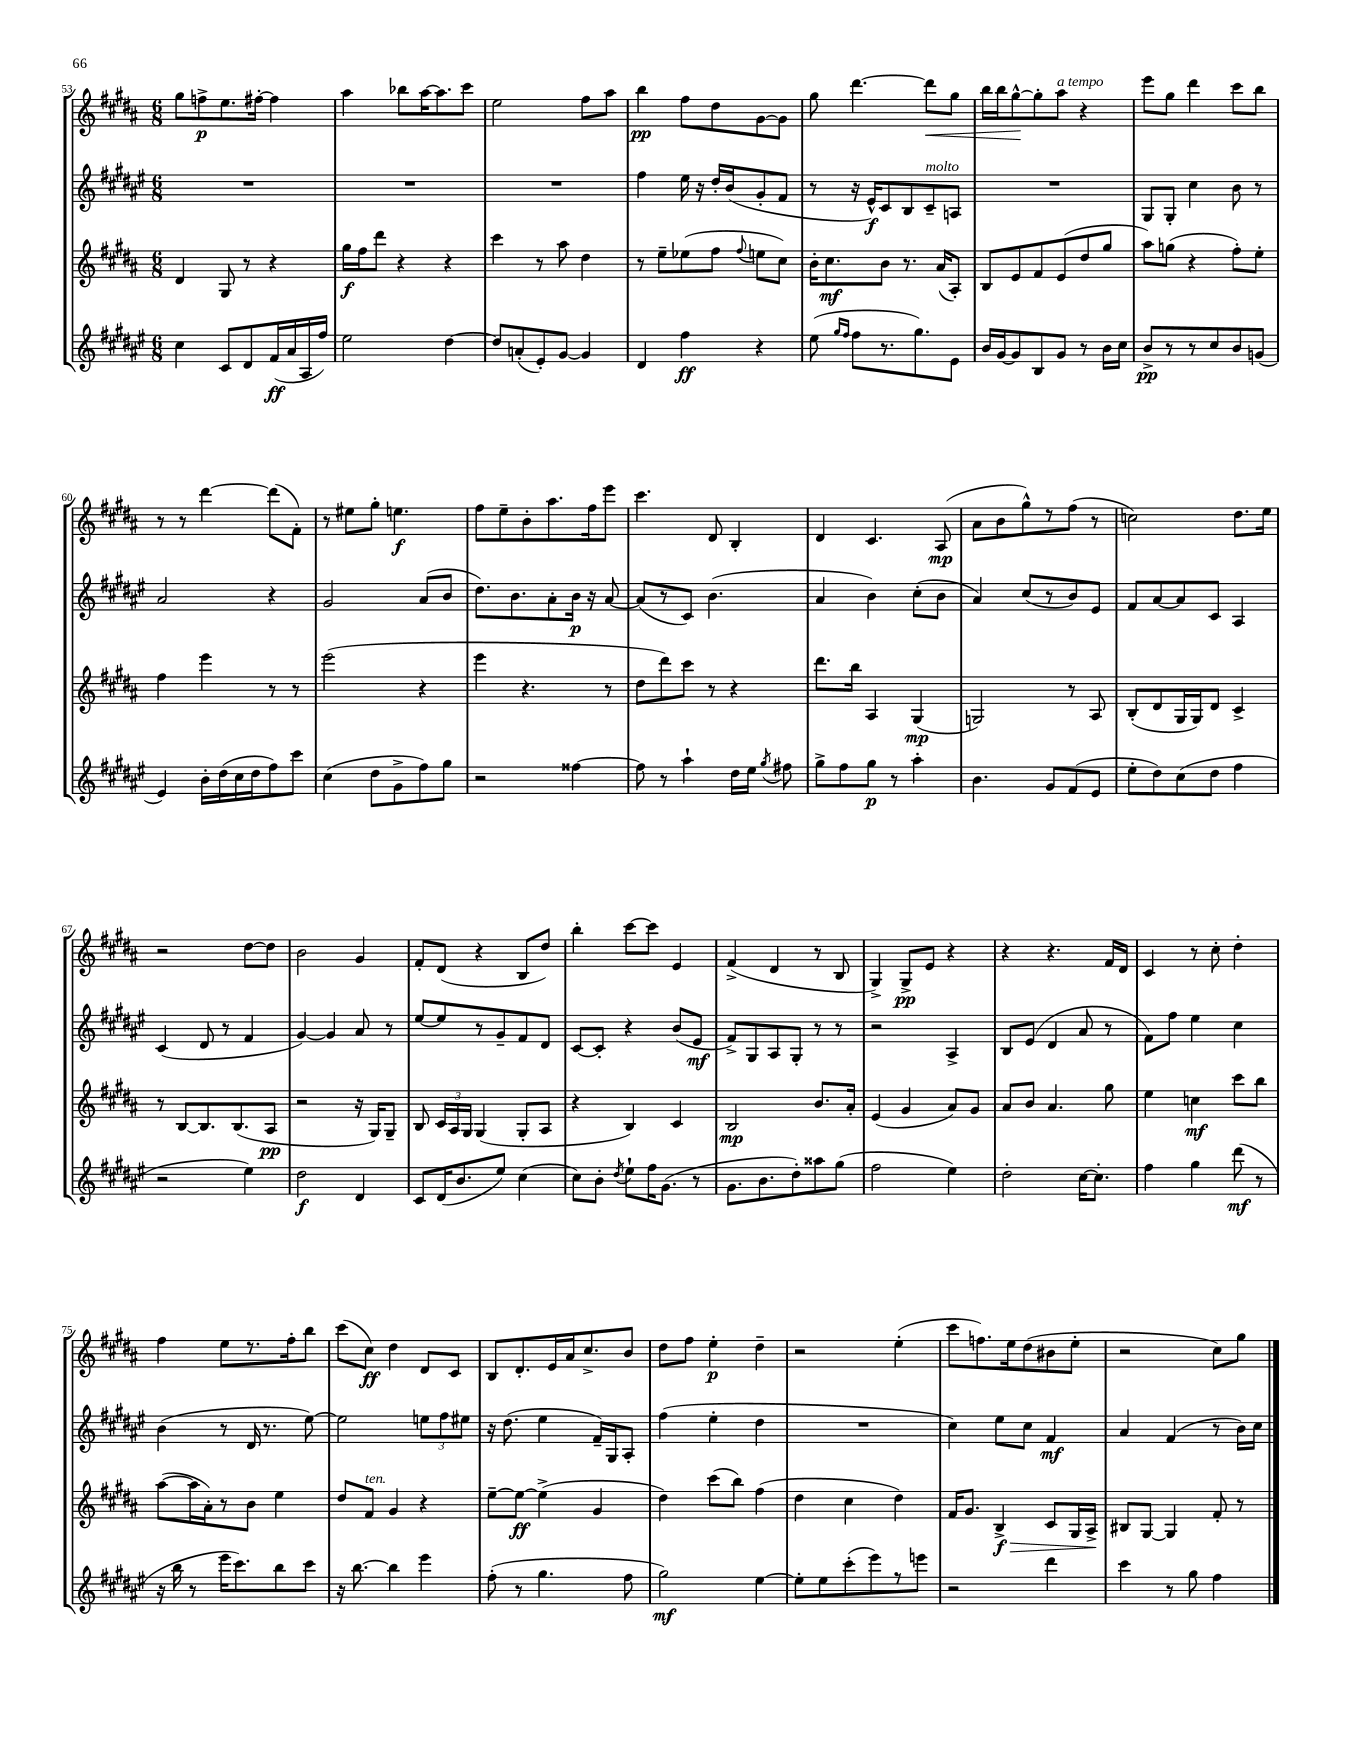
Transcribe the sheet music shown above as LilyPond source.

<<
\new StaffGroup <<
\new Staff = "s0" {
    \clef treble \key b \major \numericTimeSignature \time 6/8
    \autoBeamOff gis''8[ f''8->\p e''8. fis''16]~-. fis''4 |
    ais''4 bes''8[ ais''16~ ais''8. cis'''8] |
    e''2 fis''8[ ais''8] |
    b''4\pp fis''8[ dis''8 gis'8~ gis'8] |
    gis''8 dis'''4.~ dis'''8[\< gis''8] |
    b''16[ b''16 gis''8~-^\! gis''8-. ais''8]^\markup { \italic "a tempo" } r4 |
    e'''8[ gis''8] dis'''4 cis'''8[ b''8] |
    r8 r8 dis'''4~ dis'''8[( fis'8]-.) |
    r8 eis''8[ gis''8]-. e''4.\f |
    fis''8[ e''8-- b'8-. ais''8. fis''16 e'''8] |
    cis'''4. dis'8 b4-. |
    dis'4 cis'4. ais8\mp( |
    ais'8[ b'8 gis''8-^) r8 fis''8]( r8 |
    c''2) dis''8.[ e''16] |
    r2 dis''8[~ dis''8] |
    b'2 gis'4 |
    fis'8[-. dis'8]( r4 b8[ dis''8]) |
    b''4-. cis'''8[~ cis'''8] e'4 |
    fis'4->( dis'4 r8 b8 |
    gis4->) gis8[->\pp e'8] r4 |
    r4 r4. fis'16[ dis'16] |
    cis'4 r8 cis''8-. dis''4-. |
    fis''4 e''8[ r8. fis''16-. b''8] |
    cis'''8[( cis''8]\ff) dis''4 dis'8[ cis'8] |
    b8[ dis'8.-. e'16 ais'16 cis''8.-> b'8] |
    dis''8[ fis''8] e''4-.\p dis''4-- |
    r2 e''4-.( |
    cis'''8[ f''8.) e''16 dis''8( bis'8 e''8]-. |
    r2 cis''8[) gis''8] \bar "|." |
}
\new Staff = "s1" {
    \clef treble \key fis \major \numericTimeSignature \time 6/8
    \autoBeamOff R2. |
    R2. |
    R2. |
    fis''4 eis''16 r16 dis''16[-. b'16( gis'8-. fis'8] |
    r8 r16 eis'16[-^\f) cis'8 b8 cis'8--^\markup { \italic "molto" } a8] |
    R2. |
    gis8[ gis8]-. cis''4 b'8 r8 |
    ais'2 r4 |
    gis'2 ais'8[( b'8] |
    dis''8.[) b'8. ais'8-. b'16]\p r16 ais'8~ |
    ais'8[( r8 cis'8]) b'4.( |
    ais'4 b'4) cis''8[-.( b'8] |
    ais'4) cis''8[( r8 b'8) eis'8] |
    fis'8[ ais'8~ ais'8 cis'8] ais4 |
    cis'4( dis'8 r8 fis'4 |
    gis'4~) gis'4 ais'8 r8 |
    eis''8[~ eis''8 r8 gis'8-- fis'8 dis'8] |
    cis'8[~ cis'8]-. r4 b'8[( eis'8]\mf |
    fis'8[->) gis8 ais8 gis8]-. r8 r8 |
    r2 ais4-> |
    b8[ eis'8]( dis'4 ais'8 r8 |
    fis'8[) fis''8] eis''4 cis''4 |
    b'4( r8 dis'16 r8. eis''8~) |
    eis''2 \tuplet 3/2 { e''8[ fis''8 eis''8] } |
    r16 dis''8.( eis''4 fis'16[--) gis16 ais8]-. |
    fis''4( eis''4-. dis''4 |
    R2. |
    cis''4) eis''8[ cis''8] fis'4\mf |
    ais'4 fis'4( r8 b'16[) cis''16] \bar "|." |
}
\new Staff = "s2" {
    \clef treble \key b \major \numericTimeSignature \time 6/8
    \autoBeamOff dis'4 gis8 r8 r4 |
    gis''16[\f fis''16 dis'''8] r4 r4 |
    cis'''4 r8 ais''8 dis''4 |
    r8 e''8[-- ees''8( fis''8] \appoggiatura { fis''8 } e''8[ cis''8]) |
    b'16[-. cis''8.\mf b'8] r8. ais'16[( ais8]-.) |
    b8[ e'8 fis'8 e'8( dis''8 gis''8] |
    ais''8[) g''8]( r4 fis''8[-.) e''8]-. |
    fis''4 e'''4 r8 r8 |
    e'''2( r4 |
    e'''4 r4. r8 |
    dis''8[ dis'''8) cis'''8] r8 r4 |
    dis'''8.[ b''16] ais4 gis4\mp( |
    g2) r8 ais8 |
    b8[-.( dis'8 gis16 gis16) dis'8] cis'4-> |
    r8 b8[~ b8. b8.( ais8]\pp |
    r2 r16 gis16[) gis8]-- |
    b8 \tuplet 3/2 { cis'16[ ais16 gis16] } gis4( gis8[-. ais8] |
    r4 b4) cis'4 |
    b2\mp b'8.[ ais'16]-. |
    e'4( gis'4 ais'8[) gis'8] |
    ais'8[ b'8] ais'4. gis''8 |
    e''4 c''4\mf cis'''8[ b''8] |
    ais''8[~( ais''16 ais'16-.) r8 b'8] e''4 |
    dis''8[ fis'8]^\markup { \italic "ten." } gis'4 r4 |
    e''8[~-- e''8]~\ff e''4->( gis'4 |
    dis''4) cis'''8[( b''8]) fis''4( |
    dis''4 cis''4 dis''4) |
    fis'16[ gis'8.] b4->\f\> cis'8[ gis16 ais16]->\! |
    bis8[ gis8]~ gis4 fis'8-. r8 \bar "|." |
}
\new Staff = "s3" {
    \clef treble \key fis \major \numericTimeSignature \time 6/8
    \autoBeamOff cis''4 cis'8[ dis'8 fis'16\ff( ais'16 ais16 fis''16]) |
    eis''2 dis''4~ |
    dis''8[ a'8-.( eis'8-.) gis'8]~ gis'4 |
    dis'4 fis''4\ff r4 |
    eis''8( \grace { gis''16[ fis''16] } fis''8[ r8. gis''8.) eis'8] |
    b'16[ gis'16~ gis'8 b8 gis'8] r8 b'16[ cis''16] |
    b'8[->\pp r8 r8 cis''8 b'8 g'8]( |
    eis'4) b'16[-. dis''16( cis''16 dis''16 fis''8) cis'''8] |
    cis''4( dis''8[ gis'8-> fis''8) gis''8] |
    r2 fisis''4~ |
    fisis''8 r8 ais''4-! dis''16[ eis''16] \acciaccatura { gis''8 } fis''8 |
    gis''8[-> fis''8 gis''8]\p r8 ais''4-. |
    b'4. gis'8[ fis'8( eis'8] |
    eis''8[-. dis''8) cis''8( dis''8] fis''4 |
    r2 eis''4) |
    dis''2\f dis'4 |
    cis'8[ dis'16( b'8. eis''8]) cis''4( |
    cis''8[) b'8]-. \acciaccatura { dis''8 } eis''8[-! fis''16 gis'8.]( r8 |
    gis'8.[ b'8. dis''8-.) aisis''8 gis''8]( |
    fis''2 eis''4) |
    dis''2-. cis''16[~ cis''8.]-. |
    fis''4 gis''4 dis'''8\mf( r8 |
    r16 b''16 r8 eis'''16[ cis'''8.) b''8 cis'''8] |
    r16 b''8.~ b''4 eis'''4 |
    fis''8-.( r8 gis''4. fis''8 |
    gis''2\mf) eis''4~ |
    eis''8[-. eis''8 cis'''8-.( eis'''8) r8 e'''8] |
    r2 dis'''4 |
    cis'''4 r8 gis''8 fis''4 \bar "|." |
}
>>
>>
\layout { \context { \Score currentBarNumber = #53 } }
